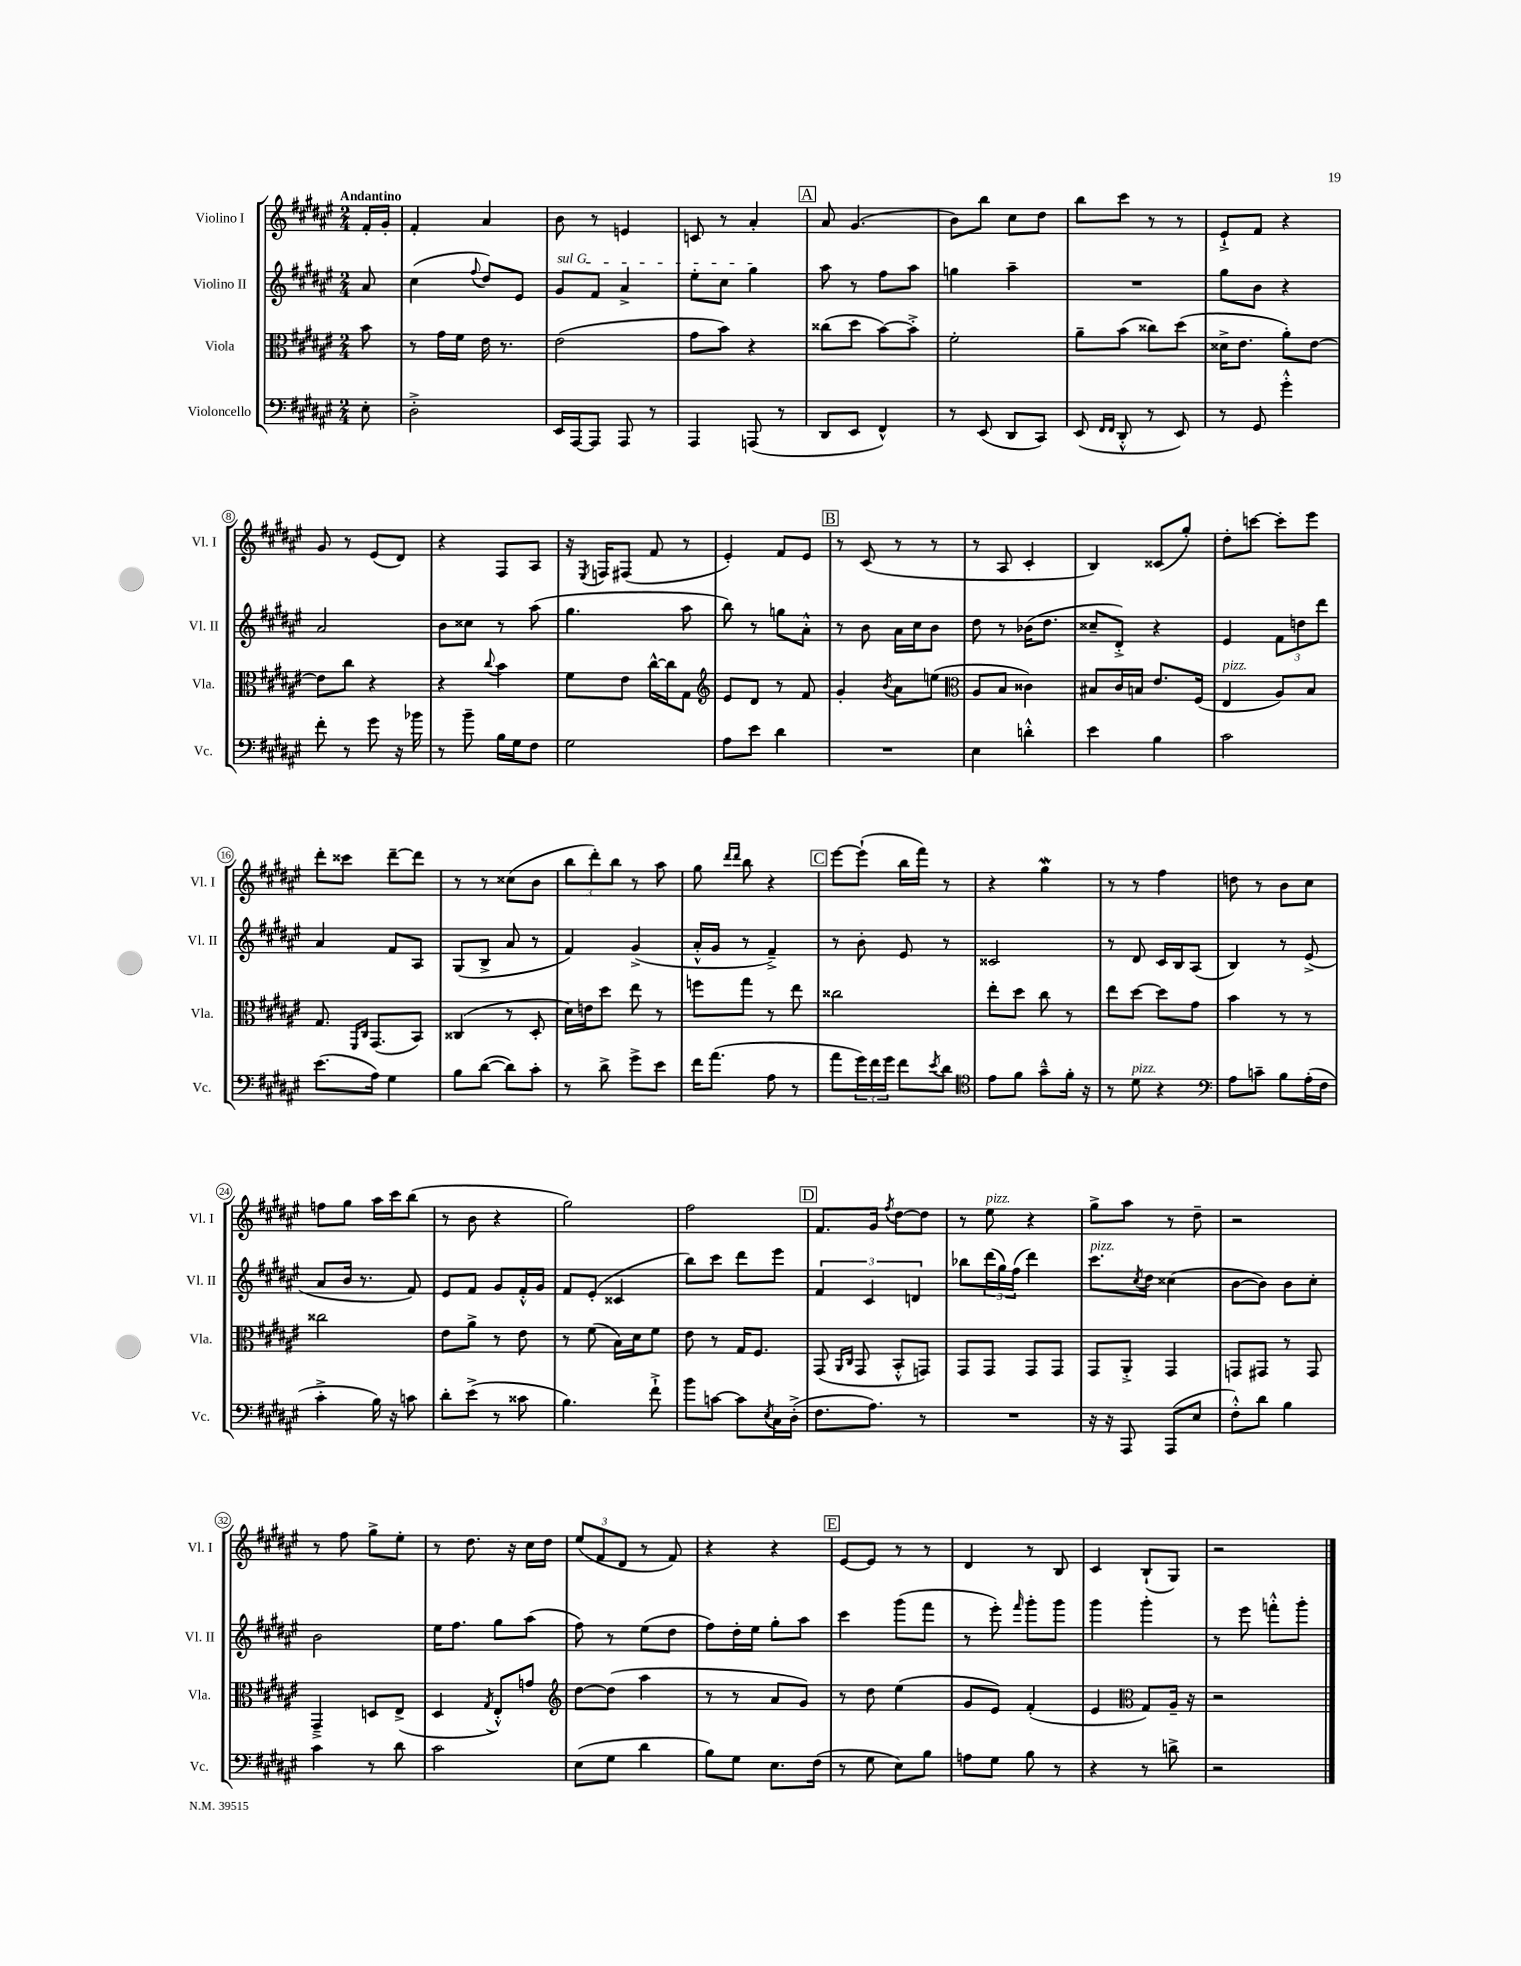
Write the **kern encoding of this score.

**kern	**kern	**kern	**kern
*staff4	*staff3	*staff2	*staff1
*clefF4	*clefC3	*clefG2	*clefG2
*k[f#c#g#d#a#e#]	*k[f#c#g#d#a#e#]	*k[f#c#g#d#a#e#]	*k[f#c#g#d#a#e#]
*M2/4	*M2/4	*M2/4	*M2/4
8E#'	8b	8a#	16f#'
.	.	.	16g#'
=	=	=	=
2D#'^	8r	(4cc#	4f#'
.	16g#	.	.
.	16f#	.	.
.	.	8qqff#	.
.	16e#	8dd#)	4a#
.	8.r	.	.
.	.	8e#	.
=	=	=	=
16EE#	(2e#	8g#	8b
[16AAA#	.	.	.
8AAA#]	.	8f#	8r
8AAA#	.	4a#^	4e
8r	.	.	.
=	=	=	=
4AAA#	8g#	8ee#'	8c
.	8b)	8cc#	8r
(8AAA	4r	4gg#	4a#'
8r	.	.	.
=	=	=	=
8DD#	(8cc##	8aa#	8a#
8EE#	8dd#	8r	(4.g#
4FF#^^)	[8b)	8ff#	.
.	8b'^]	8aa#	.
=	=	=	=
8r	2f#'	4gg	8b)
(8EE#	.	.	8bb
8DD#	.	4aa#~	8cc#
8CC#)	.	.	8dd#
=	=	=	=
(8EE#	8a#~	2r	8bb
16qqFF#	.	.	.
16qqFF#	.	.	.
8DD#'^^	(8b	.	8ccc#
8r	8cc##)	.	8r
8EE#)	(8dd#	.	8r
=	=	=	=
8r	16d##^	8gg#	8e#`^
.	8.e#	.	.
8GG#	.	8b	8f#
4g#'^^	8a#')	4r	4r
.	[8e#	.	.
=	=	=	=
8f#'	8e#]	2a#	8g#
8r	8cc#	.	8r
8g#	4r	.	(8e#
16r	.	.	8d#)
16b-	.	.	.
=	=	=	=
8r	4r	8b	4r
8b~	.	8cc##	.
.	8qqcc#	.	.
16B	4b	8r	8F#
16G#	.	.	.
8F#	.	(8aa#	8A#
=	=	=	=
2G#	8f#	4.gg#	16r
.	.	.	8qE#
.	.	.	16F
.	8e#	.	(8F#
.	[16cc#^^	.	8f#
.	16cc#]	.	.
.	8G#	8aa#	8r
=	=	=	=
*	*clefG2	*	*
8A#	8e#	8bb)	4e#')
8e#	8d#	8r	.
4d#	8r	8gg	8f#
.	8f#	8a#'^^	8e#
=	=	=	=
2r	4g#'	8r	8r
.	.	8b	(8c#
.	8qb	.	.
.	8a#	16a#	8r
.	.	16cc#	.
.	(8ee	8b	8r
=	=	=	=
*	*clefC3	*	*
4E#	8A#	8dd#	8r
.	8B	8r	8A#
4d'^^	4c##)	(16b-	4c#'
.	.	8.dd#	.
=	=	=	=
4e#	8B#	8cc##~	4B)
.	16c#	8d#'^)	.
.	16B	.	.
4B	8.e#	4r	(8c##
.	.	.	8gg#')
.	(16F#	.	.
=	=	=	=
2c#	4E#	4e#	8dd#'
.	.	.	[8ccc
.	8A#)	12f#	8ccc']
.	.	12dd	.
.	8B	.	8eee#
.	.	12ddd#	.
=	=	=	=
(8.e#	8.G#	4a#	8ddd#'
.	.	.	8ccc##
.	16qqFF#	.	.
.	16qqC#	.	.
16A#)	(8.GG#	.	.
4G#	.	8f#	[8ddd#~
.	8BB)	8A#	8ddd#]
=	=	=	=
8B	(4C##	(8G#	8r
([8d#	.	8B^	8r
8d#])	8r	8a#	(8cc##
8c#'	8D#'	8r	8b
=	=	=	=
8r	16d#)	4f#)	12bb
.	16e	.	.
.	.	.	12ddd#')
8d#^	8dd#	.	.
.	.	.	12bb
8g#^	8ee#	(4g#^	8r
8e#	8r	.	8aa#
=	=	=	=
16f#	8ff	16a#'^^	8gg#
(8.a#	.	16g#	.
.	.	.	16qqddd#
.	.	.	16qqddd#
.	8gg#	8r	8bb
8A#	8r	4f#~^)	4r
8r	8ee#	.	.
=	=	=	=
8a#	2cc##	8r	[8eee#
24g#)	.	8b'	(8eee#`]
24f#	.	.	.
24g#	.	.	.
8f#	.	8e#	16bb
.	.	.	16fff#)
8qe#	.	.	.
8d#	.	8r	8r
=	=	=	=
*clefC4	*	*	*
8e#	8ee#'	2c##	4r
8f#	8dd#	.	.
8g#~^^	8cc#	.	4gg#
16f#'	8r	.	.
16r	.	.	.
=	=	=	=
8r	8ee#	8r	8r
8d#	[8dd#	8d#	8r
4r	8dd#]	16c#	4ff#
.	.	16B	.
.	8g#	(8A#	.
=	=	=	=
*clefF4	*	*	*
8A#	4b	4B)	8dd
8c~	.	.	8r
8B	8r	8r	8b
(16A#'	8r	(8e#^	8cc#
16F#	.	.	.
=	=	=	=
4c#'^	2cc##	8a#	8ff
.	.	16b	8gg#
.	.	8.r	.
16B)	.	.	16aa#
16r	.	.	16ccc#
8c	.	8f#)	(8bb
=	=	=	=
8d#'	8e#	8e#	8r
(8e#^	8a#^	8f#	8b
8r	8r	8g#	4r
8c##	8e#	16f#'^^	.
.	.	16g#	.
=	=	=	=
4.B)	8r	8f#	2gg#)
.	(8f#	(8e#'	.
.	16B)	4c##	.
.	16d#	.	.
8f#`^	8f#	.	.
=	=	=	=
8b	8e#	8bb)	2ff#
[8c	8r	8ccc#	.
8c]	16G#	8ddd#	.
.	8.F#	.	.
8qE#	.	.	.
16C#	.	8eee#	.
(16D#'^	.	.	.
=	=	=	=
8.F#	(8GG#	6f#	8.f#
.	16qqAA#	.	.
.	16qqC#	.	.
.	8GG#	.	.
.	.	6c#	.
8.A#)	.	.	16g#
.	.	.	8qff#
.	8BB'^^	.	[8dd#
.	.	6d	.
8r	8GG)	.	8dd#]
=	=	=	=
2r	8GG#	8bb-	8r
.	8GG#	(24ddd#	8ee#
.	.	24gg#)	.
.	.	(24ff#	.
.	8GG#	4ddd#)	4r
.	8GG#	.	.
=	=	=	=
16r	8GG#	8.ccc#	8gg#^
16r	.	.	.
8AAA#	8AA#'^	.	8aa#
.	.	8qcc#	.
.	.	16dd#	.
(8AAA#	4GG#	(4cc##	8r
8E#	.	.	8dd#~
=	=	=	=
8F#'^^)	8GG	[8b	2r
8d#	8GG#	8b])	.
4B	8r	8b	.
.	8GG#	8cc#'	.
=	=	=	=
4c#	4GG#~^	2b	8r
.	.	.	8ff#
8r	8D	.	8gg#^
8d#	(8E#^	.	8ee#'
=	=	=	=
2c#	4D#	16ee#	8r
.	.	8.ff#	.
.	.	.	8.dd#
.	8qG#	.	.
.	8E#'^^)	8gg#	.
.	.	.	16r
.	8g	(8aa#	16cc#
.	.	.	16dd#
=	=	=	=
*	*clefG2	*	*
(8E#	[8dd#	8ff#)	(12ee#
.	.	.	12f#
8G#	(8dd#]	8r	.
.	.	.	12d#
4d#	4aa#	(8ee#	8r
.	.	8dd#	8f#)
=	=	=	=
8B)	8r	8ff#)	4r
8G#	8r	16dd#'	.
.	.	16ee#	.
8.E#	8a#	8gg#'	4r
.	8g#)	8aa#	.
(16F#	.	.	.
=	=	=	=
8r	8r	4ccc#	[8e#
8G#	8dd#	.	8e#]
8E#)	(4ee#	(8ggg#	8r
8B	.	8fff#	8r
=	=	=	=
8A	8g#	8r	4d#
8G#	8e#)	8eee#')	.
.	.	16qqfff#	.
8B	(4f#'	8ggg#'	8r
8r	.	8ggg#	8B
=	=	=	=
4r	4e#	4ggg#	4c#
*	*clefC3	*	*
8r	8G#)	4ggg#'	(8B`
8d^	16A#~	.	8G#)
.	16r	.	.
=	=	=	=
2r	2r	8r	2r
.	.	8eee#	.
.	.	8fff'^^	.
.	.	8ggg#'	.
==	==	==	==
*-	*-	*-	*-
